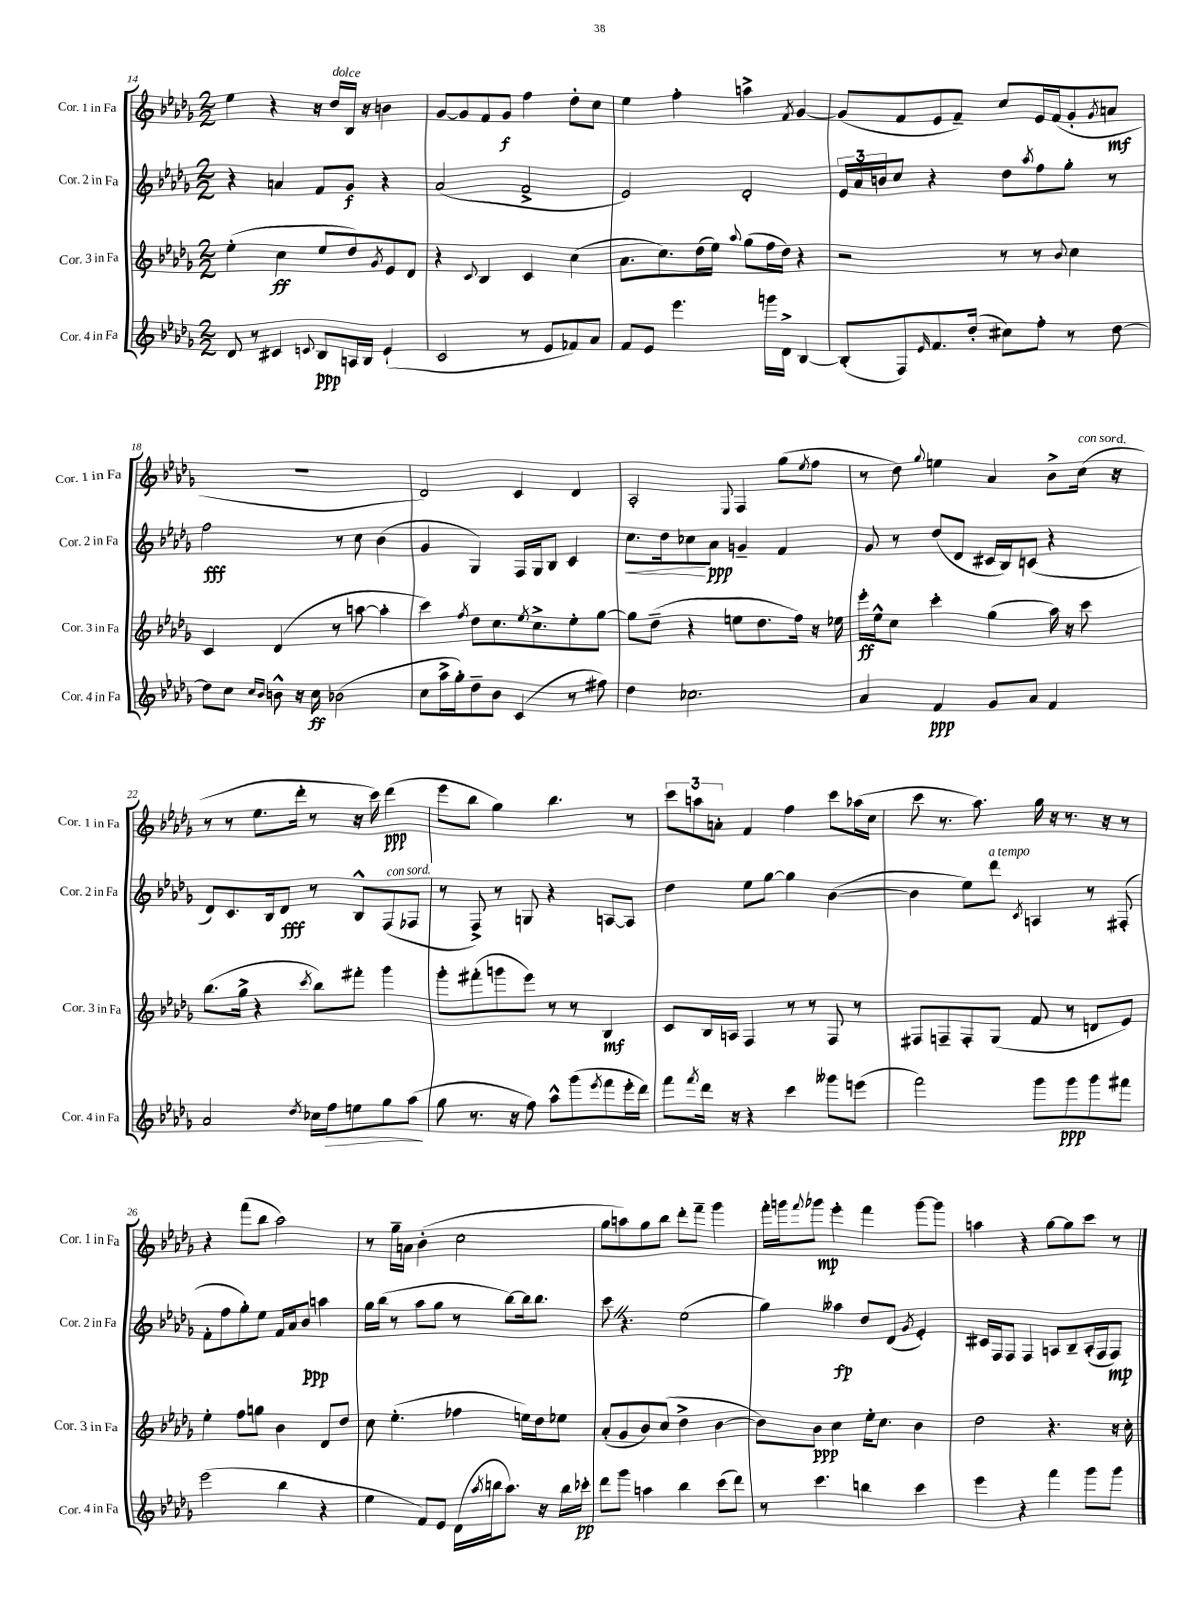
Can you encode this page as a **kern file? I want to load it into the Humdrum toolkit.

**kern	**kern	**kern	**kern
*staff4	*staff3	*staff2	*staff1
*clefG2	*clefG2	*clefG2	*clefG2
*k[b-e-a-d-g-]	*k[b-e-a-d-g-]	*k[b-e-a-d-g-]	*k[b-e-a-d-g-]
*M2/2	*M2/2	*M2/2	*M2/2
8d-	(4ee-'	4r	4ee-
8r	.	.	.
4c#	4cc	4a	4r
8qqc	.	.	.
8B-	8ee-	8f	16r
.	.	.	16dd-
16A	8dd-)	8g-	16B-
16B-	.	.	16r
.	8qg-	.	.
(4e-`	8e-	4r	4b
.	8d-	.	.
=	=	=	=
2c	4r	(2a-	[8g-
.	.	.	8g-]
.	8qqc	.	.
.	4B-	.	8f
.	.	.	8g-
8r	4c	2f^	4ff
8e-	.	.	.
8f-)	(4cc	.	8dd-'
8a-	.	.	8cc
=	=	=	=
8f	8.a-	2e-)	4ee-
8e-	.	.	.
.	8.cc)	.	.
4.eee-	.	.	4ff'
.	(16dd-	.	.
.	16ee-)	.	.
.	8qqaa-	.	.
.	(8gg-	2d-'	4aa^
16ggg	16ff	.	.
16d-^	16dd-)	.	.
.	.	.	8qf
[4B-	4r	.	[4g-
=	=	=	=
(8B-']	2r	24e-	(8g-]
.	.	24a-	.
.	.	24b	.
8F)	.	8cc	8f
16qqe-	.	.	.
8.f	.	4r	8e-
.	.	.	8f~)
(16dd-'	.	.	.
8cc#)	8r	8dd-	8cc
.	.	8qaa-	.
8ff'	8r	8ff	16e-
.	.	.	(16f
.	8qqb-	.	.
8r	4cc	8gg-'	8g-'
.	.	.	8qg-
[8dd-	.	8r	8a
=	=	=	=
8dd-]	4c	2ff	1r
8cc	.	.	.
16qqcc	.	.	.
16qqb-	.	.	.
8b^^	(4d-	.	.
16r	.	.	.
16cc	.	.	.
(2b-	8r	8r	.
.	[8aa	8cc	.
.	4aa']	(4b-	.
=	=	=	=
8cc	4ccc)	4g-	2d-)
16aa-^	.	.	.
16gg-')	.	.	.
.	8qff	.	.
8dd-~	8dd-	4G-)	.
8b-	8.cc	.	.
(4c	.	16F	4c
.	8qee-	.	.
.	8.cc^	16G-	.
.	.	8B-	.
8r	8ee-'	4c	4d-
8ff#)	[8gg-	.	.
=	=	=	=
4dd-	8gg-]	8.cc	2A-'
.	(8dd-~	.	.
.	.	16dd-	.
2.cc-	4r	8cc-	.
.	.	8a-	.
.	.	.	8qqE-
.	8ee	4g~	4F
.	8.dd-	.	.
.	.	4f	(8gg-
.	16ff)	.	.
.	.	.	8qee-
.	16r	.	8ff
.	16ee-	.	.
=	=	=	=
4a-	16eee-'	8g-	8r
.	16ee-^^	.	.
.	8cc	8r	8dd-)
.	.	.	8qqgg-
4f	4ccc'	(8dd-	4ee
.	.	8d-	.
8g-	(4gg-	16c#	4a-
.	.	16B-)	.
8a-	.	(8c	.
4f	16aa-)	4r	8b-^
.	16r	.	.
.	8ccc	.	(16cc
.	.	.	16r
=	=	=	=
2a-	(8.bb-	8d-)	8r
.	.	8.c	8r
.	16gg-^	.	.
.	4r	.	8.ee-
.	.	16B-	.
.	.	8d-	.
.	.	.	16ddd-'
8qdd-	8qccc	.	.
16cc-	8bb-)	8r	8r
16ff	.	.	.
8ee	8fff#'	8B-^^	16r
.	.	.	16ccc)
8gg-	4ggg-	(8F	(4ddd-
(8aa-	.	8F-	.
=	=	=	=
8gg-	8ggg-'	8r	8eee-
8.r	(8fff#'	8F^)	8bb-
.	8ggg	8r	4gg-)
16r	.	.	.
8ff)	8eee-)	8G	.
8aa-^^	8r	4r	4.bb-
(8ggg-	8r	.	.
8qeee-	.	.	.
8fff	4B-	[8A	.
16eee-'	.	8A]	8r
16ddd-)	.	.	.
=	=	=	=
8fff	8c	4dd-	12ccc
.	.	.	12aa
8qfff	.	.	.
16ddd-	16B-	.	.
.	.	.	12a'
16r	16A	.	.
4r	4F	8ee-	4f
.	.	[8gg-	.
4ccc	8r	4gg-]	4ff
.	8r	.	.
8ggg--	8F	([4b-	8ccc
(8eee	8r	.	(16aa-
.	.	.	16cc
=	=	=	=
2fff)	8F#	4b-]	8ccc
.	8F~	.	8.r
.	8F'	8ee-)	.
.	.	.	8.aa-)
.	(8G-	8ddd-	.
.	.	8qc	.
8ggg-	8f	4A	16gg-
.	.	.	16r
8ggg-	8r	.	8.r
8ggg-	8d	8r	.
.	.	.	16r
8fff#	8e-)	(8F#'	8r
=	=	=	=
(2eee-	4ee-'	8f'	4r
.	.	8ff	.
.	8ff	8gg-')	(8fff
.	8gg	8ee-	8bb-
4bb-	4b-	16f	2aa-)
.	.	16a-	.
.	.	8b-	.
4r	8d-	4aa	.
.	8dd-	.	.
=	=	=	=
4ee-	8cc	16gg-	8r
.	.	(16bb-	.
.	(4.ee-'	8r	16gg-~
.	.	.	16a
8f)	.	8aa-	(4b-'
8e-	.	8gg-	.
(16d-	4ff-	8r	2cc
8qaa-	.	.	.
16bb	.	.	.
8.aa-)	.	[8bb-)	.
.	16ee)	16bb-]	.
16r	16dd-	8.bb-	.
16bb	8ee-	.	.
16ccc-'	.	.	.
=	=	=	=
8ddd-	(8a-'	8ccc	8gg-
8ggg-	8g-	4.r	8aa)
4aa	8b-)	.	8gg-
.	(8cc	.	8bb-
4bb-	4dd-^	(2ee-	8ddd-'
.	.	.	8fff~
(8ccc	[4b-	.	4ggg-
8ddd-)	.	.	.
=	=	=	=
8r	8b-])	4gg-)	16fff'
.	.	.	16ggg
.	.	.	8qqfff
4.ccc	8b-	.	8ggg-
.	4cc	4aa--	4eee-'
4bb	16ee-'	8dd-	4fff
.	8.cc	.	.
.	.	(8d-	.
.	.	8qg-	.
4ccc	4b-	4e-')	[8ggg-
.	.	.	8ggg-]
=	=	=	=
4eee-	2dd-	16c#	4aa
.	.	16F	.
.	.	8F	.
4r	.	4F	4r
4fff	4.r	8A	[8gg-
.	.	8B-~	8gg-]
8ggg-	.	(16A'	8ccc
.	.	16F	.
8ggg-	16r	8F)	8r
.	16cc'	.	.
==	==	==	==
*-	*-	*-	*-
